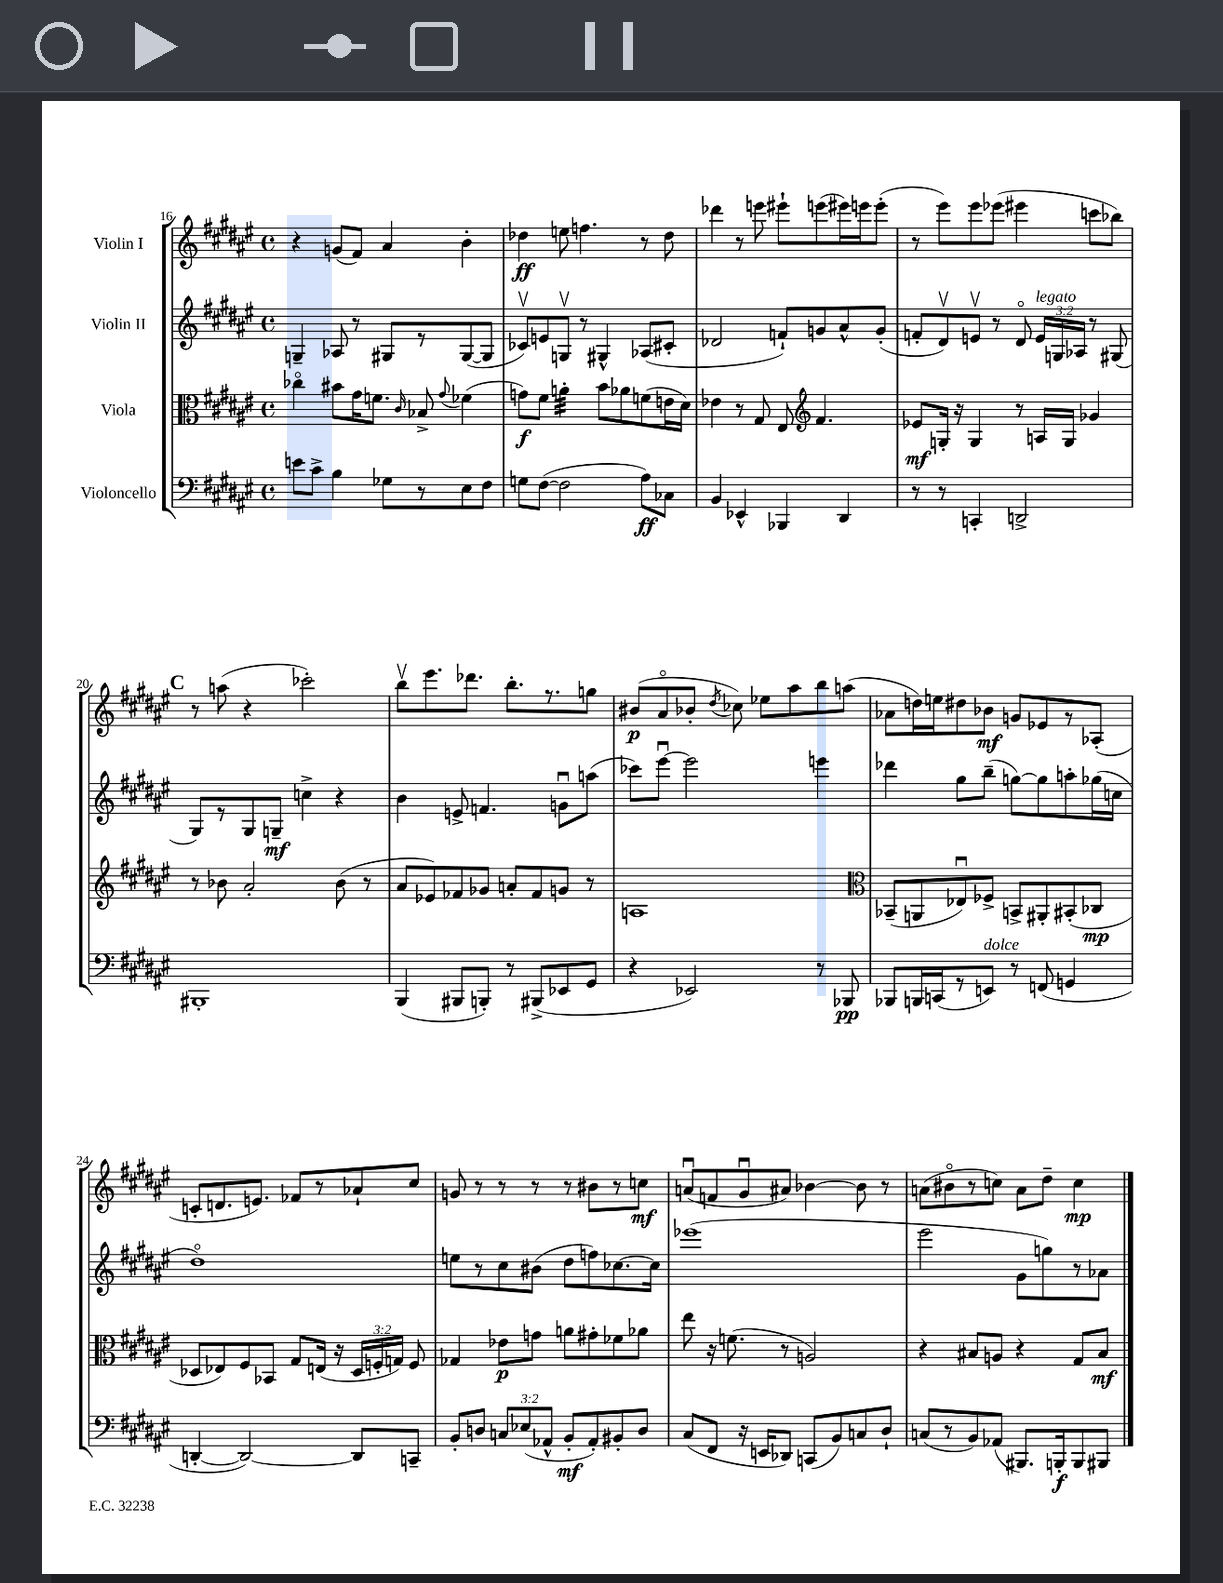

**kern	**kern	**kern	**kern
*staff4	*staff3	*staff2	*staff1
*clefF4	*clefC3	*clefG2	*clefG2
*k[f#c#g#d#a#e#]	*k[f#c#g#d#a#e#]	*k[f#c#g#d#a#e#]	*k[f#c#g#d#a#e#]
*M4/4	*M4/4	*M4/4	*M4/4
*met(c)	*met(c)	*met(c)	*met(c)
8e	4cc-o	4G~	4r
8c#^	.	.	.
4B	8b#	8A-	(8g
.	16g#	8r	8f#)
.	8.f	.	.
8G-	.	8G#	4a#
.	16qqc#	.	.
8r	8B-^	8r	.
.	8qqg#	.	.
8E#	(4f-	([8G#	4b'
8F#	.	8G#]	.
=	=	=	=
8G	8g)	8c-v)	4dd-
([8F#	8f#	8e	.
2F#]	4a'	8Gv	8ee
.	.	8r	4.ff
.	8b	4G#^^	.
.	8a-	.	.
8A#)	(8f	(8A-	8r
8C-	16e	8c#'	8dd-
.	16d#)	.	.
=	=	=	=
4BB	4e-	2d-	4ddd-
4EE-^^	8r	.	8r
.	8G#	.	8eee
4BBB-	8E#	8f`)	8eee#`
*	*clefG2	*	*
.	4.f#	8g	(8eee
4DD#	.	8a#^^	16eee#)
.	.	.	16eee
.	.	(8g'	(8eee'
=	=	=	=
8r	8e-	8f'	8r
8r	16G'	8d#v)	8eee#)
.	16r	.	.
4CC'	4G	8ev	8eee#
.	.	8r	(8eee-
2DD^	8r	8d#o	4eee#
.	16A	24e	.
.	.	24G	.
.	16G	.	.
.	.	24A-	.
.	4g-	8r	8ccc
.	.	(8G#	8bb-)
=	=	=	=
1BBB#'	8r	8G#)	8r
.	8b-	8r	(8aa
.	2a#'	8G#	4r
.	.	8G~	.
.	.	4cc^	2ccc-')
.	(8b-	4r	.
.	8r	.	.
=	=	=	=
(4BBB	8a#	4b	8bbv
.	8e-)	.	8.eee#
8BBB#	8f-	8e^	.
.	.	.	8.ddd-
8BBB')	8g-	4.f	.
8r	8a'	.	8.bb'
(8BBB#^	8f-	.	.
.	.	.	8.r
8EE-	8g	8gu	.
8GG#	8r	(8aa	8gg
=	=	=	=
4r	1A	8ccc-)	(8b#
.	.	[8eee#u	8a#o
2EE-)	.	2eee#]	8b-'
.	.	.	8qdd#
.	.	.	8cc-)
.	.	.	8ee-
.	.	.	8aa#
8r	.	4eee	8bb
8BBB-	.	.	(8aa
=	=	=	=
*	*clefC3	*	*
8BBB-	(8BB-~	4ddd-	8a-
16BBB	8AA	.	16dd)
(16CC	.	.	16ee
8r	8E-u)	8gg#	8dd#
8EE)	8F-^	(8bb~	8b-
8r	8BB^	[8gg)	8g
(8FF	8AA#'	8gg]	8e-
4GG	(8BB#'	8aa'	8r
.	8C-	(16gg-	(8A-'
.	.	16cc	.
=	=	=	=
[4DD'	8D-	1dd#o)	8c'
.	8E-)	.	8.d
2DD_)	8F#	.	.
.	.	.	8.e)
.	8BB-	.	.
.	8G#	.	8f-
.	(16E	.	8r
.	16r	.	.
8DD]	24D-	.	8a-`
.	24F'	.	.
.	24G)	.	.
8CC~	8F	.	8cc#
=	=	=	=
8BB'	4G-	8ee	8g
8D	.	8r	8r
12C	8e-	8cc#	8r
(12E-	.	.	.
.	8g	(8b#	8r
12AA-^^	.	.	.
8BB'	8a	8dd#	8r
8AA-')	8g#'	8ff)	8b#
8BB#'	8f-	[8.cc-	8r
8D	8a-	.	8cc
.	.	16cc-]	.
=	=	=	=
(8C#	8ee#	(1eee-	(8au
8FF#	16r	.	8f
.	(8.f	.	.
16r	.	.	8g#u
16EE	.	.	.
8DD-)	8r	.	8a#)
(8CC	2A)	.	[4b-
8BB)	.	.	.
8C	.	.	8b-]
8D#`	.	.	8r
=	=	=	=
(8C	4r	2eee#	(8a
8r	.	.	8b#o
8BB)	8B#	.	8r
(8AA-	8A	.	8cc)
8.BBB#)	4r	8g#	8a
.	.	8gg)	8dd#~
16BBB'	.	.	.
8BBB	8G#	8r	4cc
8BBB#	8B#	8a-	.
==	==	==	==
*-	*-	*-	*-
